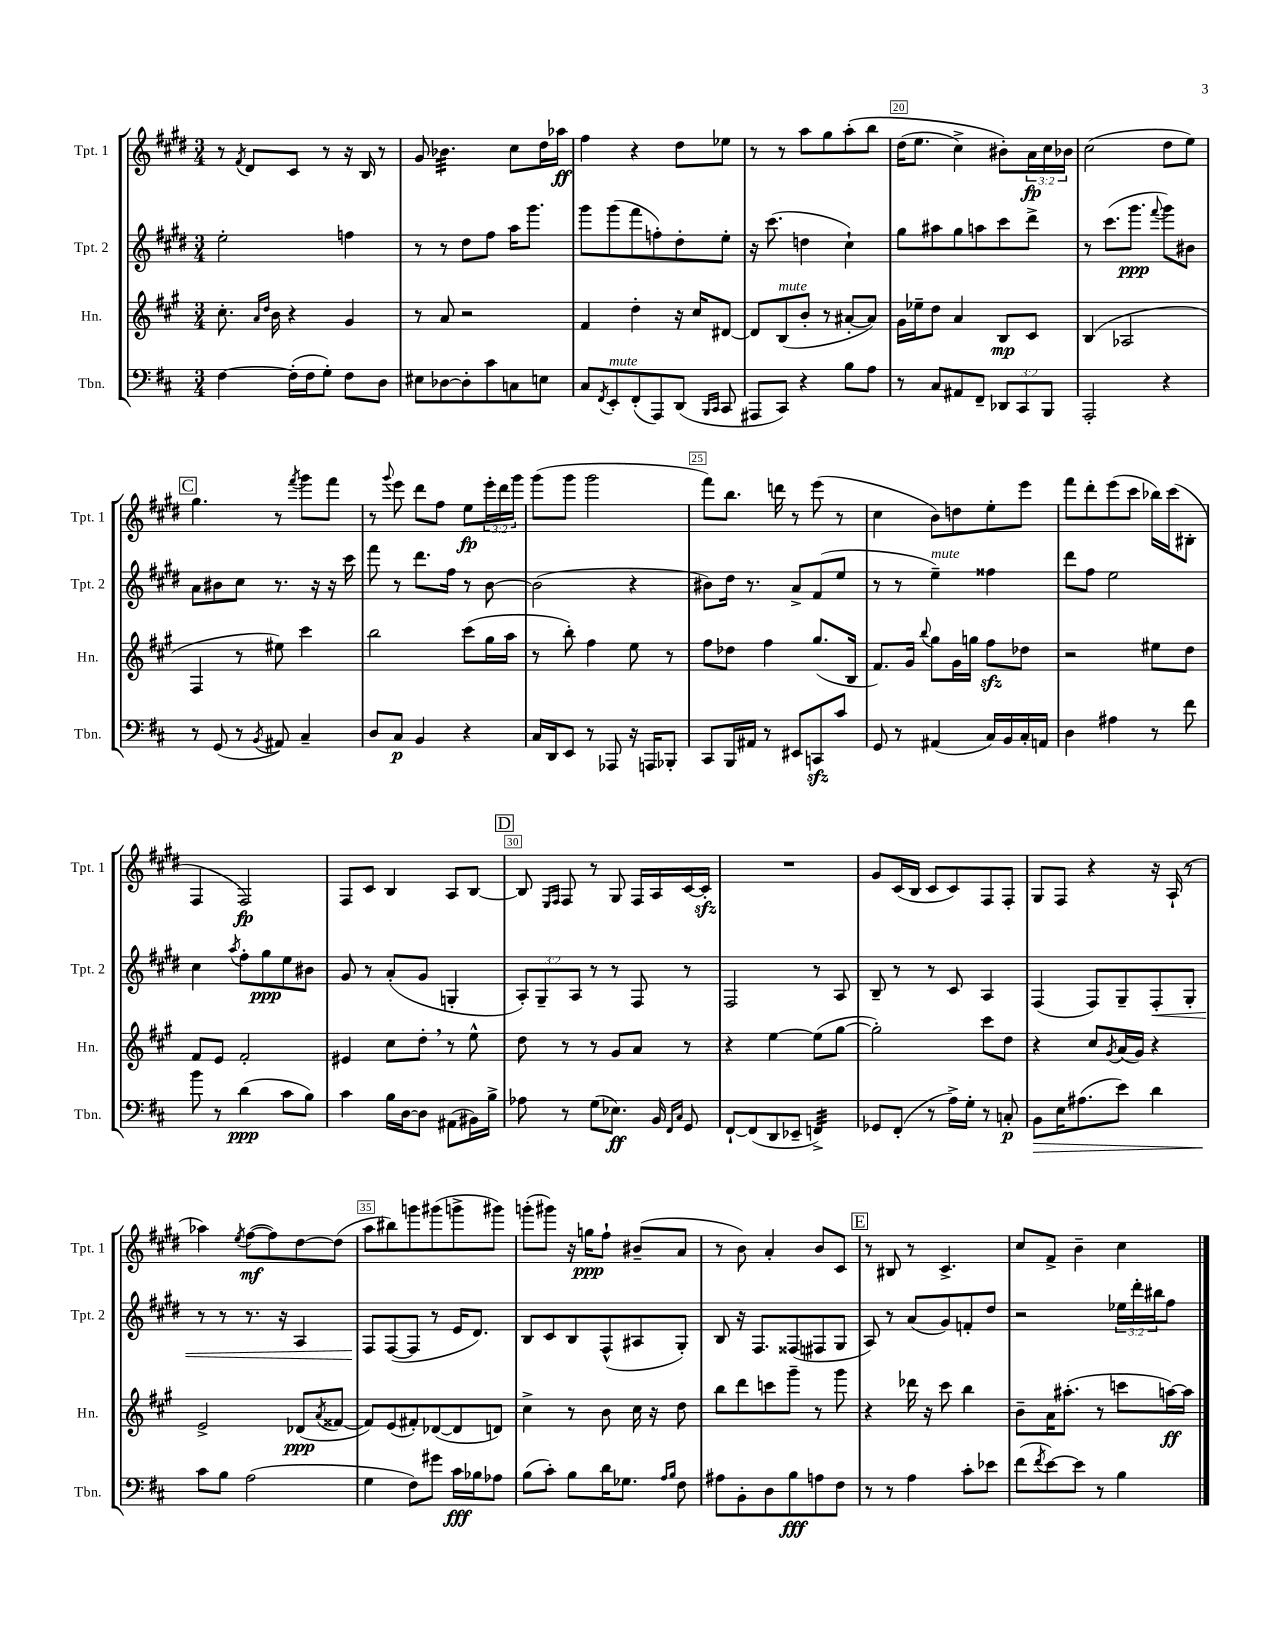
<<
\new StaffGroup <<
\new Staff = "s0" \with { instrumentName = "Tpt. 1" shortInstrumentName = "Tpt. 1" } {
    \clef treble \key e \major \numericTimeSignature \time 3/4 \override Staff.TupletNumber.text = #tuplet-number::calc-fraction-text
    r8 \acciaccatura { fis'8 } dis'8 cis'8 r8 r16 b16 r8 |
    gis'8 bes'4.:32 cis''8 dis''16 aes''16\ff |
    fis''4 r4 dis''8 ees''8 |
    r8 r8 a''8 gis''8 a''8-.\( b''8 |
    dis''16( e''8. cis''4->) bis'8-.\) \tuplet 3/2 { a'16\fp cis''16 bes'16 } |
    cis''2( dis''8 e''8) |
    \mark \markup { \box "C" } gis''4. r8 \acciaccatura { fis'''8 } gis'''8 fis'''8 |
    r8 \appoggiatura { gis'''8 } e'''8 dis'''8 fis''8 e''8\fp \tuplet 3/2 { e'''16-. dis'''16 gis'''16 } |
    gis'''8( gis'''8 gis'''2 |
    fis'''8) b''8. d'''16 r8 e'''8( r8 |
    cis''4 b'8) d''8 e''8-. e'''8 |
    fis'''8 dis'''8-. e'''8( cis'''8 bes''16) cis'''16( bis8-. |
    fis4 fis2\fp) |
    fis8 cis'8 b4 a8 b8~ |
    \mark \markup { \box "D" } b8 \grace { e16 fis16 } fis8 r8 gis8 fis16 a16 cis'16~ cis'16-.\sfz |
    R2. |
    gis'8 cis'16( b16 cis'8 cis'8) fis8 fis8-. |
    gis8 fis8 r4 r16 a16-!( r8 |
    aes''4) \acciaccatura { e''8 } fis''8~\mf( fis''8) dis''8~ dis''8( |
    a''8 bis''8) g'''8 gis'''8( g'''8-> gis'''8) |
    g'''8-.( gis'''8) r16 g''16\ppp fis''8-! bis'8--( a'8 |
    r8 b'8) a'4-. b'8 cis'8 |
    \mark \markup { \box "E" } r8 bis8 r8 cis'4.-> |
    cis''8 fis'8-> b'4-- cis''4 \bar "|." |
}
\new Staff = "s1" \with { instrumentName = "Tpt. 2" shortInstrumentName = "Tpt. 2" } {
    \clef treble \key e \major \numericTimeSignature \time 3/4 \override Staff.TupletNumber.text = #tuplet-number::calc-fraction-text
    e''2-. f''4 |
    r8 r8 dis''8 fis''8 a''16 gis'''8. |
    gis'''8 gis'''8( fis'''8 f''8-.) dis''8-. e''8-. |
    r16 cis'''8.( d''4 cis''4-!) |
    gis''8 ais''8 gis''8 a''8 cis'''8 dis'''8-> |
    r8 cis'''8.( gis'''8.\ppp \appoggiatura { fis'''8 } gis'''8) bis'8 |
    \mark \markup { \box "C" } a'8 bis'8 cis''8 r8. r16 r16 cis'''16 |
    fis'''8 r8 dis'''8. fis''16 r8 b'8~ |
    b'2( r4 |
    bis'8) dis''16 r8. a'8-> fis'8( e''8 |
    r8 r8 e''4--^\markup { \italic "mute" }) fisis''4 |
    dis'''8 fis''8 e''2 |
    cis''4 \acciaccatura { a''8 } fis''8-. gis''8\ppp e''8 bis'8 |
    gis'8 r8 a'8-.( gis'8 g4-. |
    \mark \markup { \box "D" } \tuplet 3/2 { a8-.) gis8-- a8 } r8 r8 fis8 r8 |
    fis2 r8 a8 |
    b8-- r8 r8 cis'8 a4 |
    fis4( fis8) gis8-- fis8-.\< gis8-. |
    r8 r8 r8. r16 a4 |
    fis8\! fis8~( fis8 r8 e'16 dis'8.) |
    b8 cis'8 b8 fis8-^( ais8 gis8-.) |
    b8 r16 fis8. fisis8( fis8 gis8 |
    \mark \markup { \box "E" } a8) r8 a'8( gis'8) f'8-. dis''8 |
    r2 \tuplet 3/2 { ees''16 dis'''16-. bis''16 } fis''8 \bar "|." |
}
\new Staff = "s2" \with { instrumentName = "Hn." shortInstrumentName = "Hn." } {
    \clef treble \key a \major \numericTimeSignature \time 3/4
    cis''8.-. \grace { a'16 d''16 } b'16 r4 gis'4 |
    r8 a'8 r2 |
    fis'4 d''4-. r16 cis''16 dis'8~ |
    dis'8 b8^\markup { \italic "mute" }( b'8-. r8 ais'8~-. ais'8) |
    gis'16 ees''16-- d''8 a'4 b8\mp cis'8 |
    b4( aes2 |
    \mark \markup { \box "C" } fis4 r8 eis''8) cis'''4 |
    b''2 cis'''8( gis''16 a''16 |
    r8 b''8-.) fis''4 e''8 r8 |
    fis''8 des''8 fis''4 gis''8.( b16 |
    fis'8.) gis'16 \appoggiatura { b''8 } gis''8 gis'16 g''16 fis''8\sfz des''8 |
    r2 eis''8 d''8 |
    fis'8 e'8 fis'2-. |
    eis'4 cis''8 d''8-. \breathe r8 e''8-^ |
    \mark \markup { \box "D" } d''8 r8 r8 gis'8 a'8 r8 |
    r4 e''4~ e''8( gis''8~ |
    gis''2-.) cis'''8 d''8 |
    r4 cis''8 \acciaccatura { gis'8 } a'16( gis'16) r4 |
    e'2-> des'8\ppp( \acciaccatura { a'8 } fisis'8~ |
    fisis'8) e'8( fis'8-.) des'8~( des'8 d'8) |
    cis''4-> r8 b'8 cis''16 r16 d''8 |
    b''8 d'''8 c'''8 gis'''8-- r8 gis'''8 |
    \mark \markup { \box "E" } r4 des'''16 r16 cis'''8 b''4 |
    b'8-- a'16 ais''8.-.( r8 c'''8 a''16~\ff) a''16 \bar "|." |
}
\new Staff = "s3" \with { instrumentName = "Tbn." shortInstrumentName = "Tbn." } {
    \clef bass \key d \major \numericTimeSignature \time 3/4 \override Staff.TupletNumber.text = #tuplet-number::calc-fraction-text
    fis4~ fis16-.( fis16 g8-.) fis8 d8 |
    eis8 des8~ des8-. cis'8 c8 e8 |
    cis8 \acciaccatura { fis,8 } e,8-.^\markup { \italic "mute" } fis,8-.( a,,8) d,8( \grace { b,,16 cis,16 } cis,8 |
    ais,,8 cis,8) r4 b8 a8 |
    r8 cis8 ais,8 fis,8-- \tuplet 3/2 { des,8 cis,8 b,,8 } |
    a,,2-. r4 |
    \mark \markup { \box "C" } r8 g,8( r8 \acciaccatura { b,8 } ais,8) cis4-- |
    d8 cis8\p b,4 r4 |
    cis16 d,16 e,8 r8 aes,,8 r16 a,,16 bes,,8-. |
    cis,8 b,,16 ais,16 r8 eis,8 c,8\sfz cis'8 |
    g,8 r8 ais,4( cis16) b,16 cis16-. a,16 |
    d4 ais4 r8 fis'8 |
    b'8 r8 d'4\ppp( cis'8 b8) |
    cis'4 b16 d16~ d8 ais,8( bis,16) b16-> |
    \mark \markup { \box "D" } aes8 r8 g8( ees8.\ff) b,16 \grace { fis,16 cis16 } g,8 |
    fis,8~-! fis,8( d,8 ees,8-- f,4:32->) |
    ges,8 fis,8-.( r8 a16->) g16-. r8 c8-.\p |
    b,8\> e16 ais8.( e'8) d'4 |
    cis'8\! b8 a2( |
    g4 fis8) gis'8 cis'16\fff bes16 aes8 |
    b8( cis'8-.) b8 d'16 ges8. \grace { a16 b16 } fis8 |
    ais8 b,8-. d8 b8\fff a8 fis8 |
    \mark \markup { \box "E" } r8 r8 a4 cis'8-. ees'8 |
    fis'8( \acciaccatura { fis'8 } e'8~) e'8 r8 b4 \bar "|." |
}
>>
>>
\layout { \context { \Score currentBarNumber = #16 \override BarNumber.break-visibility = ##(#f #t #t) barNumberVisibility = #(every-nth-bar-number-visible 5) \override BarNumber.stencil = #(make-stencil-boxer 0.1 0.3 ly:text-interface::print) } }
